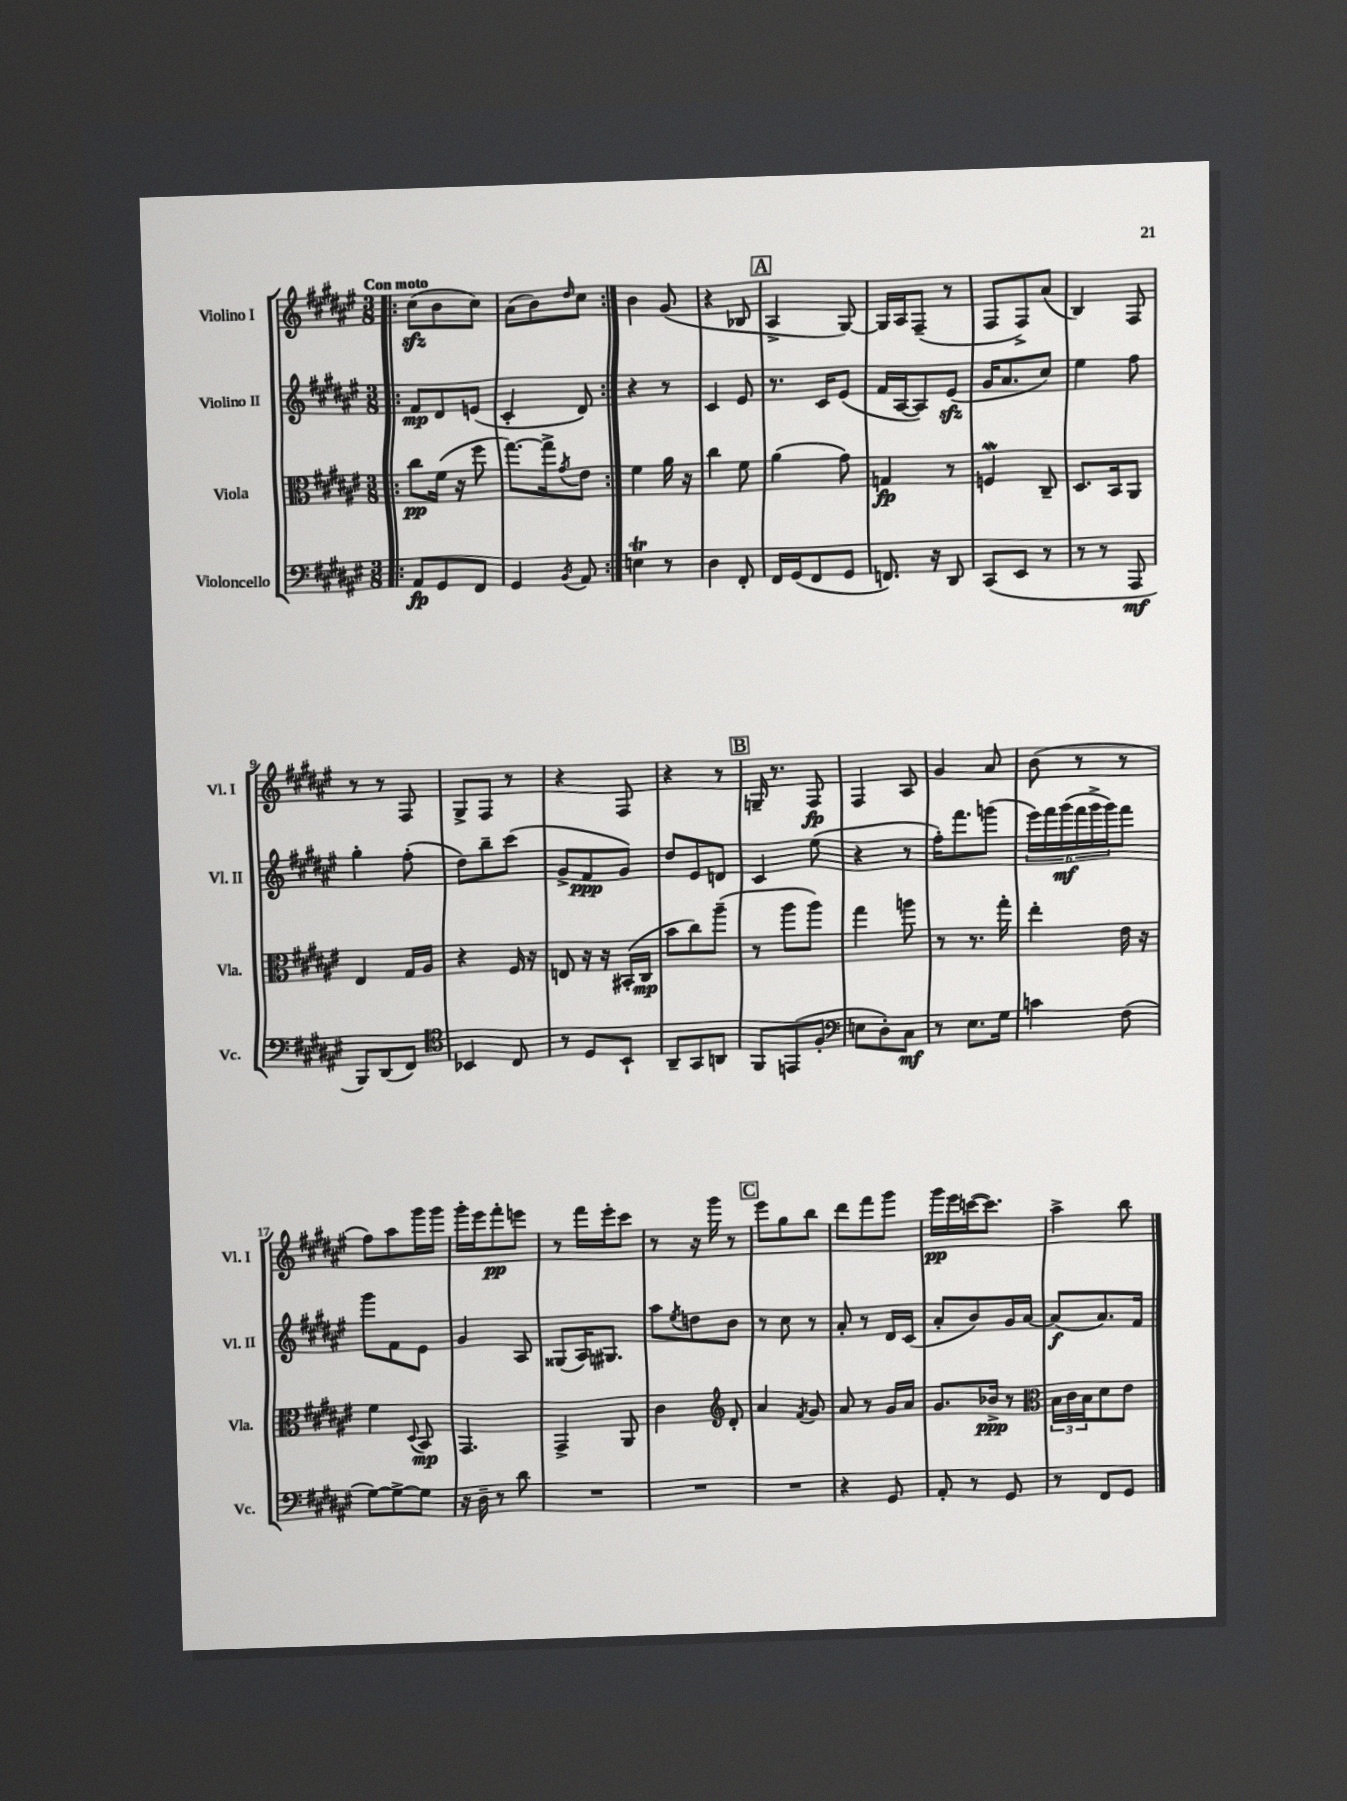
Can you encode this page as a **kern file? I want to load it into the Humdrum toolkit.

**kern	**kern	**kern	**kern
*staff4	*staff3	*staff2	*staff1
*clefF4	*clefC3	*clefG2	*clefG2
*k[f#c#g#d#a#e#]	*k[f#c#g#d#a#e#]	*k[f#c#g#d#a#e#]	*k[f#c#g#d#a#e#]
*M3/8	*M3/8	*M3/8	*M3/8
=!|:	=!|:	=!|:	=!|:
8AA#	8cc#	8f#	(8cc#
8GG#	(16f#	8d#	8b
.	16r	.	.
8FF#	8ff#	(8e	8cc#)
=	=	=	=
4GG#	[8.gg#)	4c#'	(8a#
.	.	.	8b)
.	16gg#^]	.	.
8qBB	8qg#	.	16qqdd#
8AA#	8e#	8d#)	8cc#
=:|!	=:|!	=:|!	=:|!
4E	4f#	4r	4b
8r	16a#	8r	(8g#
.	16r	.	.
=	=	=	=
4D#	4cc#	4c#	4r
8FF#'	8f#	8e#	8B-
=	=	=	=
16FF#	(4a#	8.r	4A#^
(16GG#	.	.	.
8FF#	.	.	.
.	.	16c#	.
8GG#	8g#)	(8e#	[8G#)
=	=	=	=
8.FF)	4G	16f#	16G#]
.	.	[16A#	16A#
.	.	8A#])	(8F#~
16r	.	.	.
8DD#	8r	(8e#	8r
=	=	=	=
(8CC#	4F	16g#	8F#
.	.	8.a#	.
8EE#	.	.	8F#^)
8r	8C#~	8cc#)	(8a#
=	=	=	=
8r	8.D#	4ee#	4B)
8r	.	.	.
.	16BB	.	.
8AAA#	8AA#	8ff#	8F#
=	=	=	=
8BBB)	4E#	4gg#'	8r
(8DD#	.	.	8r
8FF#)	16G#	(8ff#'	8F#
.	16A#	.	.
=	=	=	=
*clefC4	*	*	*
4BB-	4r	8dd#)	8G#^
.	.	8bb~	8F#
8C#	16F#	(8ccc#	8r
.	16r	.	.
=	=	=	=
8r	8E	8g#^	4r
8D#	16r	8f#	.
.	16r	.	.
8BB`	(16BB#'	8g#)	8F#
.	16C#	.	.
=	=	=	=
8AA#~	8b	8dd#	4r
8GG#	8cc#)	8e#	.
8AA	(8aa#~	8d	8r
=	=	=	=
8FF#	8r	4c#	16G~
.	.	.	8.r
(8EE	8aa#	.	.
8F#'	8aa#)	(8ee#	8F#
=	=	=	=
*clefF4	*	*	*
8E	4gg#	4r	4F#
8D#')	.	.	.
8C#	8aa	8r	8A#
=	=	=	=
8r	8r	16ff#')	4g#
.	.	8.fff#	.
8.E#	8.r	.	.
.	.	(8ggg	8a#
16G#	16gg#'	.	.
=	=	=	=
4c	4ee#'	24eee#)	(8b
.	.	24fff#	.
.	.	(24ggg#	.
.	.	24fff#	8r
.	.	24ggg#^	.
.	.	24ggg#)	.
(8F#	16e#	8fff#	8r
.	16r	.	.
=	=	=	=
[8G#)	4f#	8ggg#	8ff#)
8G#^_	.	8f#	8aa#
.	8qqD#	.	.
8G#]	8BB	8e#	16ggg#
.	.	.	16ggg#
=	=	=	=
16r	4.GG#	4g#	16ggg#'
16D#~	.	.	16eee#
8r	.	.	8fff#'
8d#	.	8A#	8eee
=	=	=	=
4.r	4GG#^	(8G##	8r
.	.	16A#)	16fff#
.	.	8.G#	16eee#'
.	8AA#	.	8ccc#
=	=	=	=
4.r	4c#	8aa#	8r
.	.	8qee#	.
.	.	8dd	16r
.	.	.	16ggg#
*	*clefG2	*	*
.	8d#'	8b	8r
=	=	=	=
4.r	4a#	8r	8eee#
.	.	8cc#	8gg#
.	8qf#	.	.
.	8g#	8r	8bb
=	=	=	=
4r	8a#	8a#'	8ddd#
.	8r	8r	8fff#
8GG#	16g#	16d#	8ggg#
.	16a#	(16c#	.
=	=	=	=
8AA#'	8.g#	8a#'	16ggg#
.	.	.	16eee#
8r	.	8b)	([16ccc
.	16b-^	.	8.ccc])
8GG#	8r	16g#	.
.	.	[16a#	.
=	=	=	=
*	*clefC3	*	*
8r	24B	(8a#]	4aa#^
.	24c#	.	.
.	24B	.	.
8FF#	8d#	8.a#)	.
8GG#	8e#	.	8bb
.	.	16f#	.
==	==	==	==
*-	*-	*-	*-
